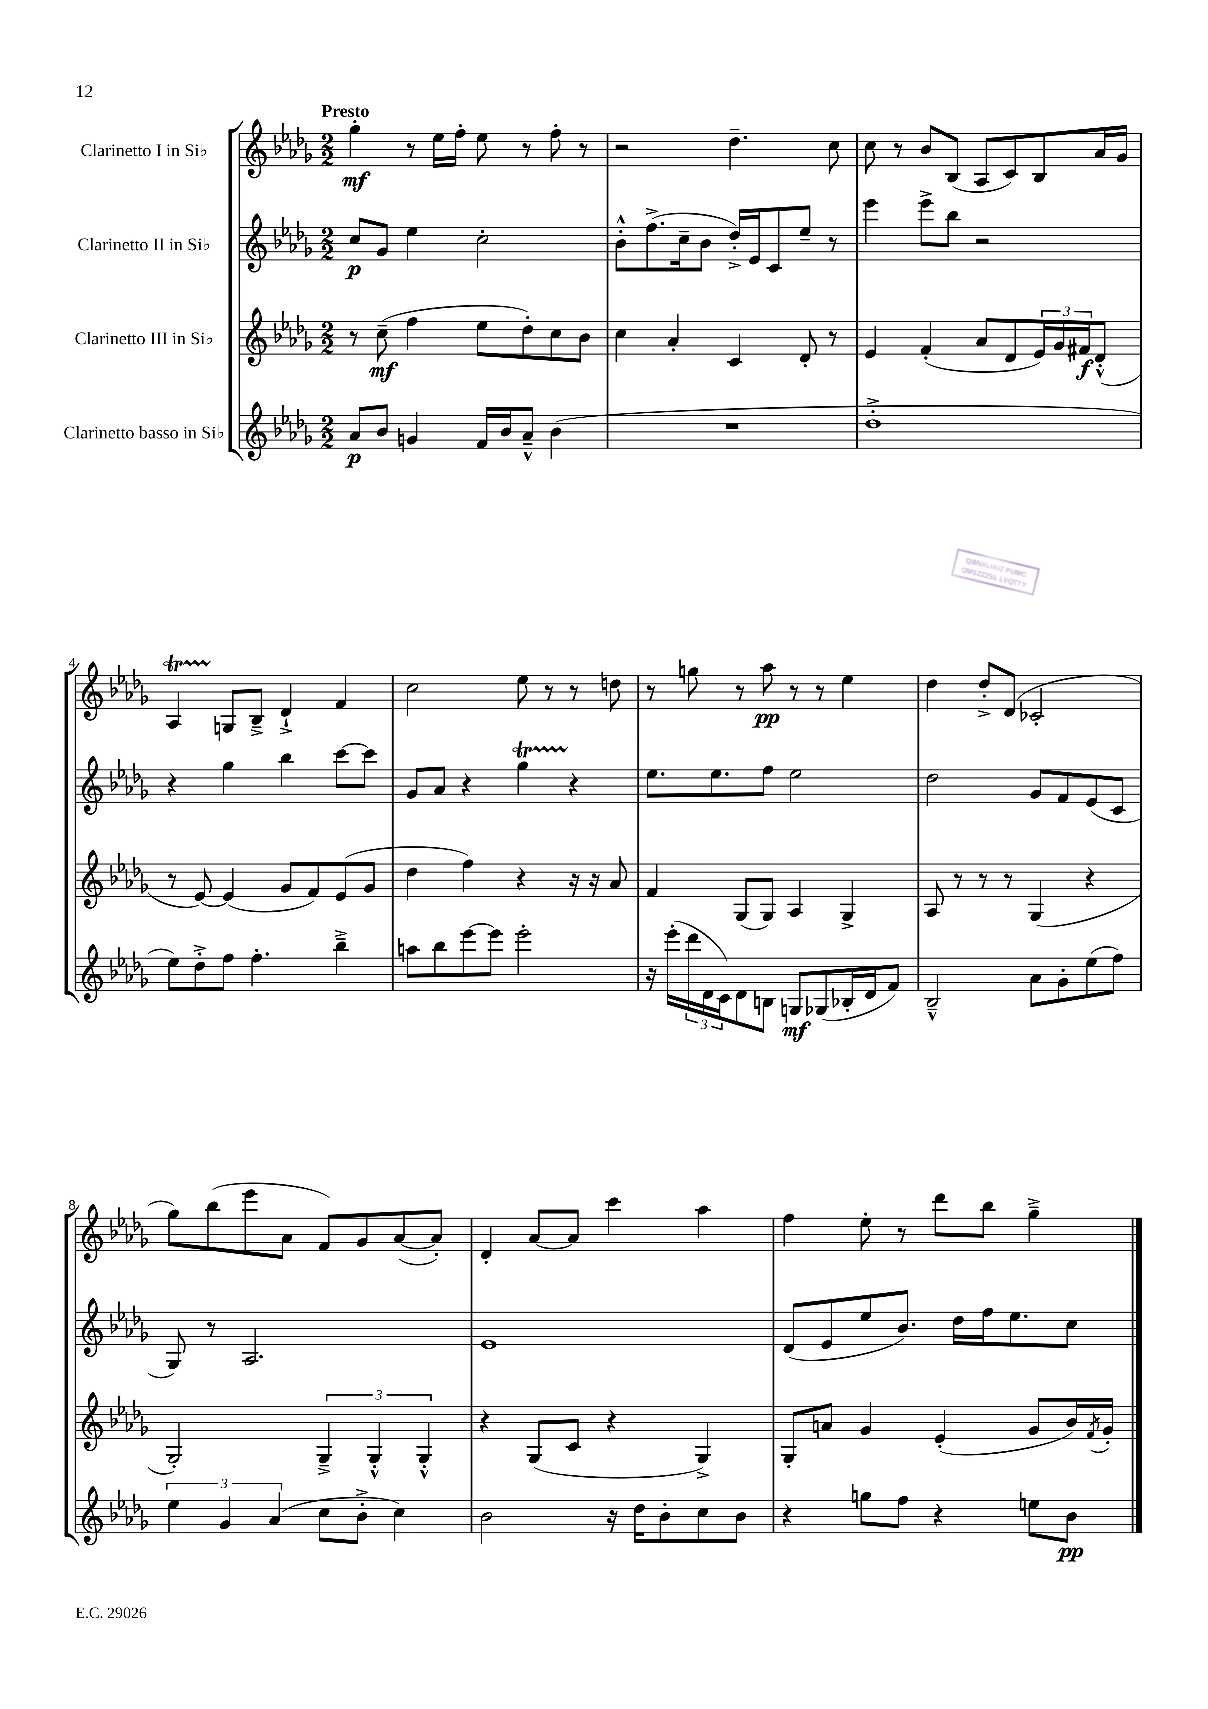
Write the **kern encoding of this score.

**kern	**kern	**kern	**kern
*staff4	*staff3	*staff2	*staff1
*clefG2	*clefG2	*clefG2	*clefG2
*k[b-e-a-d-g-]	*k[b-e-a-d-g-]	*k[b-e-a-d-g-]	*k[b-e-a-d-g-]
*M2/2	*M2/2	*M2/2	*M2/2
8a-	8r	8cc	4gg-'
8b-	(8cc~	8g-	.
4g	4ff	4ee-	8r
.	.	.	16ee-
.	.	.	16ff'
16f	8ee-	2cc'	8ee-
16b-	.	.	.
8a-~^^	8dd-')	.	8r
(4b-	8cc	.	8ff'
.	8b-	.	8r
=	=	=	=
1r	4cc	8b-'^^	2r
.	.	(8.ff^	.
.	4a-'	.	.
.	.	16cc~	.
.	.	8b-	.
.	4c	16dd-'^)	4.dd-~
.	.	16e-	.
.	.	8c	.
.	8d-'	8ee-~	.
.	8r	8r	8cc
=	=	=	=
1dd-'^	4e-	4eee-	8cc
.	.	.	8r
.	(4f'	8eee-^	8b-
.	.	8bb-	(8B-
.	8a-	2r	8A-
.	8d-	.	8c)
.	24e-)	.	8B-
.	24g-	.	.
.	24f#	.	.
.	(8d-'^^	.	16a-
.	.	.	16g-
=	=	=	=
8ee-)	8r	4r	4A-
8dd-'^	[8e-)	.	.
8ff	(4e-]	4gg-	8G
4.ff'	.	.	8B-~^
.	8g-	4bb-	4d-`^
.	8f)	.	.
4bb-~^	(8e-	[8ccc	4f
.	8g-	8ccc]	.
=	=	=	=
8aa	4dd-	8g-	2cc
8bb-	.	8a-	.
[8eee-	4ff)	4r	.
8eee-]	.	.	.
2eee-'	4r	4gg-	8ee-
.	.	.	8r
.	16r	4r	8r
.	16r	.	.
.	8a-	.	8dd
=	=	=	=
16r	4f	8.ee-	8r
(16eee-'	.	.	.
24ddd-	.	.	8gg
24d-	.	.	.
.	.	8.ee-	.
24c)	.	.	.
8d-	(8G-	.	8r
8B	8G-)	8ff	8aa-
8G	4A-	2ee-	8r
(8G-	.	.	8r
16B-'	4G-^	.	4ee-
16d-	.	.	.
8f)	.	.	.
=	=	=	=
2B-~^^	8A-	2dd-	4dd-
.	8r	.	.
.	8r	.	8dd-'^
.	8r	.	(8d-
8a-	(4G-	8g-	2c-'
8g-'	.	8f	.
(8ee-	4r	(8e-	.
8ff)	.	8c	.
=	=	=	=
6ee-	2G-')	8G-)	8gg-)
.	.	8r	(8bb-
6g-	.	.	.
.	.	2.A-	8eee-
(6a-	.	.	.
.	.	.	8a-
8cc	6G-~^	.	8f)
8b-'^	.	.	8g-
.	6G-'^^	.	.
4cc)	.	.	([8a-
.	6G-'^^	.	.
.	.	.	8a-'])
=	=	=	=
2b-	4r	1e-	4d-'
.	(8G-	.	[8a-
.	8c	.	8a-]
16r	4r	.	4ccc
16dd-	.	.	.
8b-'	.	.	.
8cc	4G-^)	.	4aa-
8b-	.	.	.
=	=	=	=
4r	8G-'	(8d-	4ff
.	8a	8e-	.
8gg	4g-	8ee-	8ee-'
8ff	.	8.b-)	8r
4r	(4e-'	.	8ddd-
.	.	16dd-	.
.	.	16ff	8bb-
.	.	8.ee-	.
8ee	8g-	.	4gg-~^
8b-	16b-)	8cc	.
.	8qf	.	.
.	16g-'	.	.
==	==	==	==
*-	*-	*-	*-
